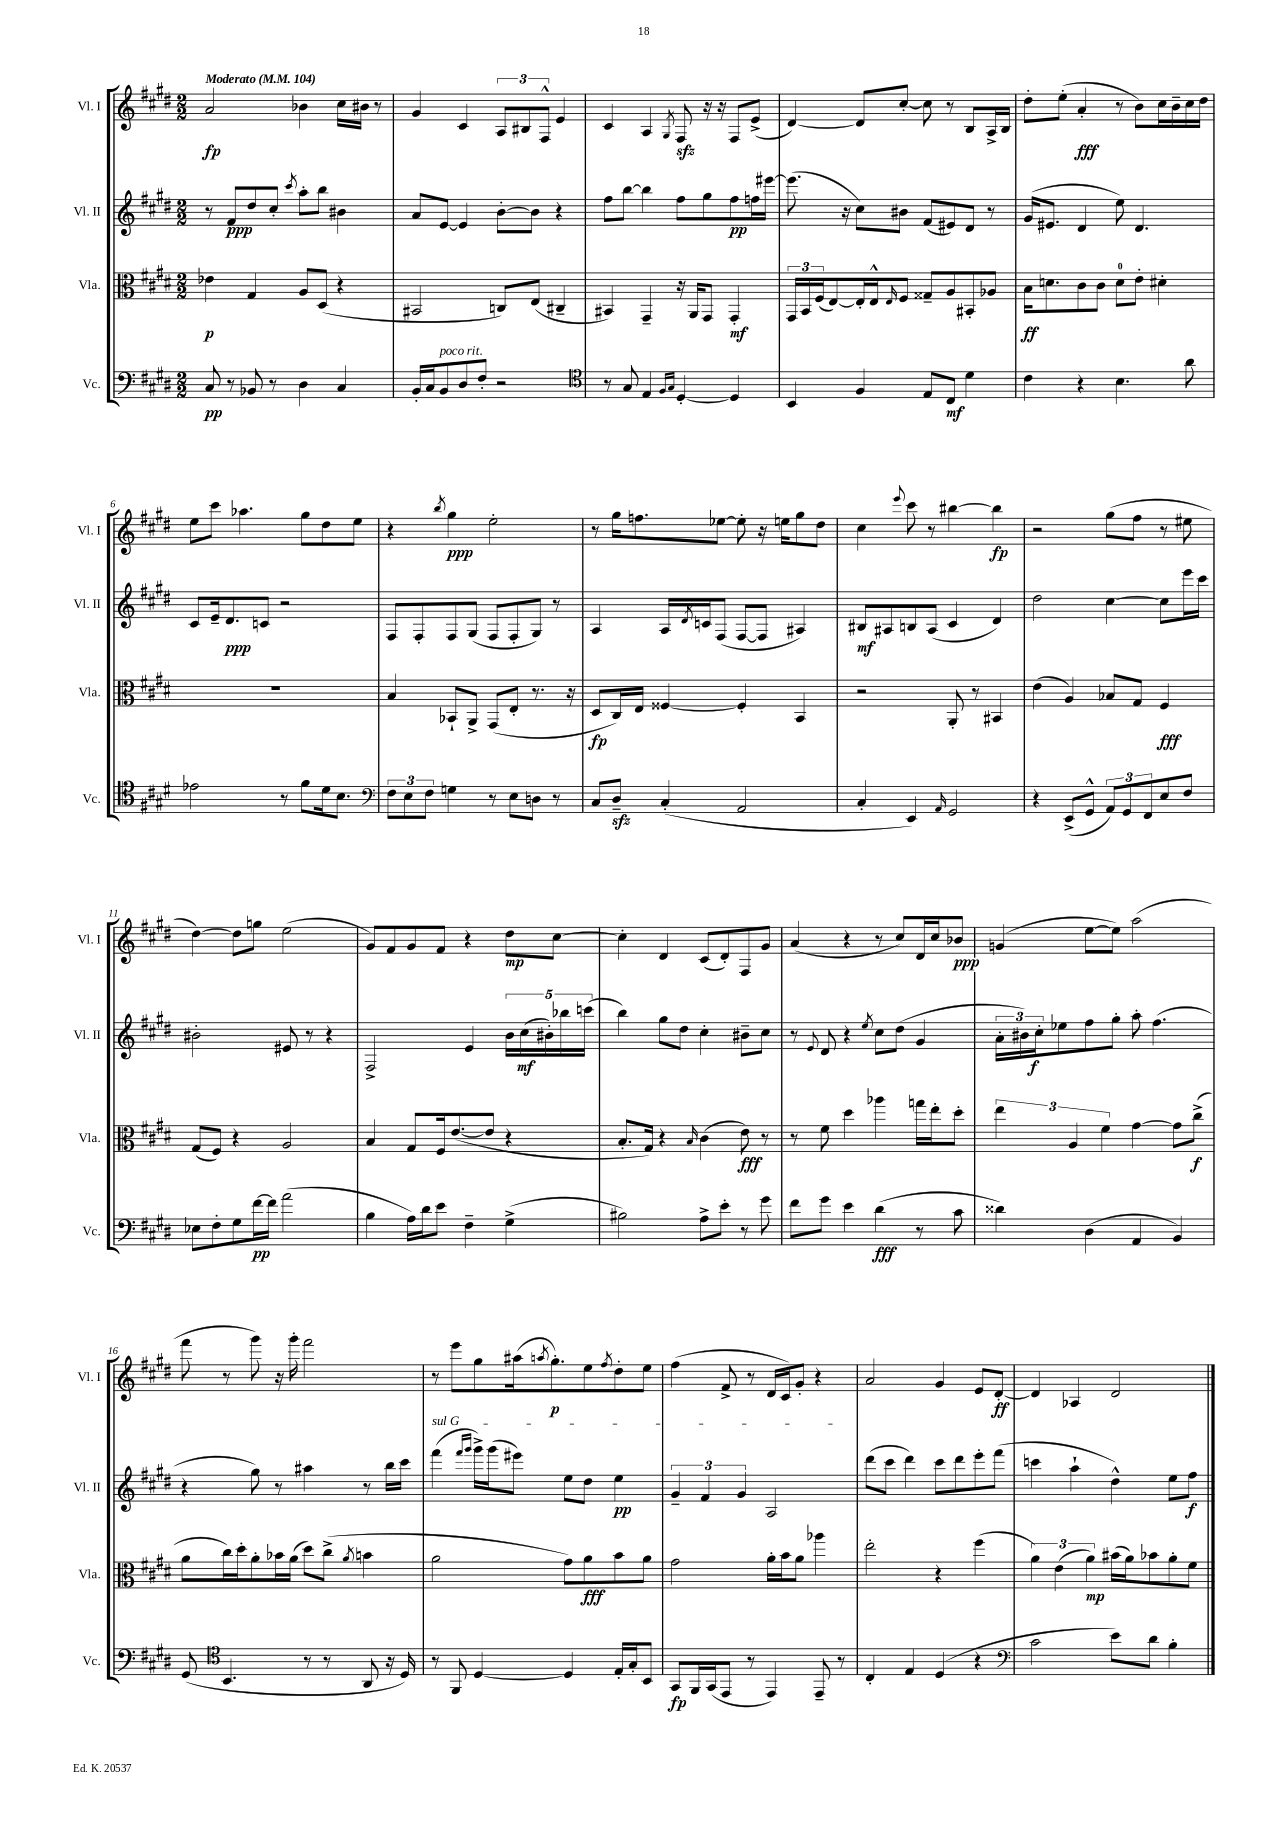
<<
\new StaffGroup <<
\new Staff = "s0" \with { instrumentName = "Vl. I" shortInstrumentName = "Vl. I" } {
    \clef treble \key e \major \numericTimeSignature \time 2/2 \tempo "Moderato" 4 = 104
    a'2\fp bes'4 cis''16 bis'16 r8 |
    gis'4 cis'4 \tuplet 3/2 { a8 bis8 fis8-^ } e'4 |
    cis'4 a4 \acciaccatura { gis8 } fis8\sfz r16 r16 fis8 e'8->( |
    dis'4~) dis'8 cis''8~-. cis''8 r8 b8 a16-> b16 |
    dis''8-. e''8-.( a'4-.\fff r8 b'8) cis''16 b'16-- cis''16 dis''16 |
    e''8 cis'''8 aes''4. gis''8 dis''8 e''8 |
    r4 \acciaccatura { b''8 } gis''4\ppp e''2-. |
    r8 gis''16 f''8. ees''8~ ees''8-. r16 e''16 gis''8 dis''8 |
    cis''4 \appoggiatura { e'''8 } cis'''8 r8 bis''4~ bis''4\fp |
    r2 gis''8( fis''8 r8 eis''8 |
    dis''4~) dis''8 g''8 e''2( |
    gis'8) fis'8 gis'8 fis'8 r4 dis''8\mp cis''8~ |
    cis''4-. dis'4 cis'8( dis'8-.) fis8 gis'8 |
    a'4( r4 r8 cis''8) dis'16 cis''16 bes'8\ppp |
    g'4( e''8~ e''8) a''2( |
    fis'''8 r8 gis'''8) r16 gis'''16-. fis'''2 |
    r8 e'''8 gis''8 ais''16( \acciaccatura { a''8 } gis''8.-.\p) e''8 \acciaccatura { fis''8 } dis''8-. e''8 |
    fis''4( fis'8-> r8 dis'16 cis'16) gis'8-. r4 |
    a'2 gis'4 e'8 dis'8~-.\ff |
    dis'4 aes4 dis'2 \bar "|." |
}
\new Staff = "s1" \with { instrumentName = "Vl. II" shortInstrumentName = "Vl. II" } {
    \clef treble \key e \major \numericTimeSignature \time 2/2
    r8 fis'8\ppp dis''8 cis''8-. \acciaccatura { cis'''8 } a''8-. b''8 bis'4 |
    a'8 e'8~ e'4 b'8~-. b'8 r4 |
    fis''8 b''8~ b''4 fis''8 gis''8 fis''8\pp f''16 eis'''16~ |
    eis'''8.( r16 cis''8) bis'8 fis'8( eis'8) dis'8 r8 |
    gis'16( eis'8. dis'4 e''8) dis'4. |
    cis'8 e'16-- dis'8.\ppp c'8 r2 |
    fis8 fis8-. fis8 gis8( fis8 fis8-. gis8) r8 |
    a4 a16 \acciaccatura { dis'8 } c'16 fis8( fis8~ fis8 ais4) |
    bis8\mf ais8 b8 ais8( cis'4 dis'4) |
    dis''2 cis''4~ cis''8 e'''16 cis'''16 |
    bis'2-. eis'8 r8 r4 |
    fis2-> e'4 \tuplet 5/4 { b'16 cis''16\mf( bis'16-.) bes''16 c'''16( } |
    b''4) gis''8 dis''8 cis''4-. bis'8-- cis''8 |
    r8 \appoggiatura { e'8 } dis'8 r4 \acciaccatura { e''8 } cis''8 dis''8( gis'4 |
    \tuplet 3/2 { a'16-. bis'16) cis''16-.\f } ees''8 fis''8 gis''8-. a''8-. fis''4.( |
    r4 gis''8) r8 ais''4 r8 b''16 cis'''16 |
    \once \override TextSpanner.bound-details.left.text = \markup { \italic "sul G" } fis'''4\startTextSpan( \grace { fis'''16 gis'''16 } gis'''16->) gis'''16( eis'''8) e''8 dis''8 e''4\pp |
    \tuplet 3/2 { gis'4-- fis'4 gis'4 } a2\stopTextSpan |
    dis'''8( cis'''8 dis'''4) cis'''8 dis'''8 e'''8-. fis'''8( |
    c'''4 a''4-! dis''4-^) e''8 fis''8\f \bar "|." |
}
\new Staff = "s2" \with { instrumentName = "Vla." shortInstrumentName = "Vla." } {
    \clef alto \key e \major \numericTimeSignature \time 2/2
    ees'4\p gis4 a8 dis8( r4 |
    bis,2 c8) e8( cis4-- |
    bis,4) gis,4-- r16 a,16 gis,8 gis,4-.\mf |
    \tuplet 3/2 { gis,16 b,16 fis16( } e8~) e16-. e16-^ \grace { e16 } fis8 gisis8-- a8 bis,8-. aes8 |
    b16\ff d'8. cis'8 cis'8 d'8-0 e'8-. dis'4-. |
    R1 |
    b4 bes,8-! a,8-> gis,8( e8-. r8. r16 |
    dis8\fp cis16) e16 fisis4~ fisis4-. b,4 |
    r2 a,8-. r8 bis,4 |
    e'4( a4) bes8 gis8 fis4\fff |
    gis8( fis8) r4 a2 |
    b4 gis8 fis16 e'8.~( e'8 r4 |
    b8.-. gis16) r4 \grace { b16 } cis'4( e'8\fff) r8 |
    r8 fis'8 dis''4 aes''4 g''16 e''16-. dis''8-. |
    \tuplet 3/2 { e''4 a4 fis'4 } gis'4~ gis'8 cis''8->\f( |
    a'8 cis''16) dis''16-. a'8-. bes'16 a'16( dis''8) cis''8->( \acciaccatura { a'8 } b'4 |
    a'2 gis'8) a'8\fff b'8 a'8 |
    gis'2 a'16-. b'16 a'8 aes''4 |
    e''2-. r4 fis''4( |
    \tuplet 3/2 { a'4) e'4( a'4\mp) } bis'16( a'16) bes'8 a'8-. fis'8 \bar "|." |
}
\new Staff = "s3" \with { instrumentName = "Vc." shortInstrumentName = "Vc." } {
    \clef bass \key e \major \numericTimeSignature \time 2/2
    cis8\pp r8 bes,8 r8 dis4 cis4 |
    b,16-. cis16 b,8^\markup { \italic "poco rit." } dis8 fis8-. r2 |
    \clef tenor r8 gis8 e4 \grace { fis16 gis16 } dis4~-. dis4 |
    b,4 fis4 e8 cis8\mf dis'4 |
    cis'4 r4 b4. a'8 |
    ees'2 r8 fis'8 dis'16 b8. |
    \clef bass \tuplet 3/2 { fis8 e8 fis8 } g4 r8 e8 d8 r8 |
    cis8 dis8--\sfz cis4-.( a,2 |
    cis4-. e,4) \grace { a,16 } gis,2 |
    r4 e,8->( gis,8-^ \tuplet 3/2 { a,8) gis,8 fis,8 } e8 fis8 |
    ees8 fis8-. gis8 fis'16~\pp fis'16 a'2( |
    b4 a16) dis'16 e'8 fis4-- gis4->( |
    bis2) a8-> e'8-. r8 gis'8 |
    fis'8 gis'8 e'4 dis'4\fff( r8 cis'8 |
    disis'4) dis4( a,4 b,4) |
    gis,8( \clef tenor b,4. r8 r8 a,8 r16 dis16) |
    r8 fis,8 dis4~ dis4 e16-. gis16-. b,8 |
    gis,8\fp fis,16 gis,16( e,8 r8 e,4) e,8-- r8 |
    cis4-. e4 dis4( r4 |
    \clef bass cis'2 e'8) dis'8 b4-. \bar "|." |
}
>>
>>
